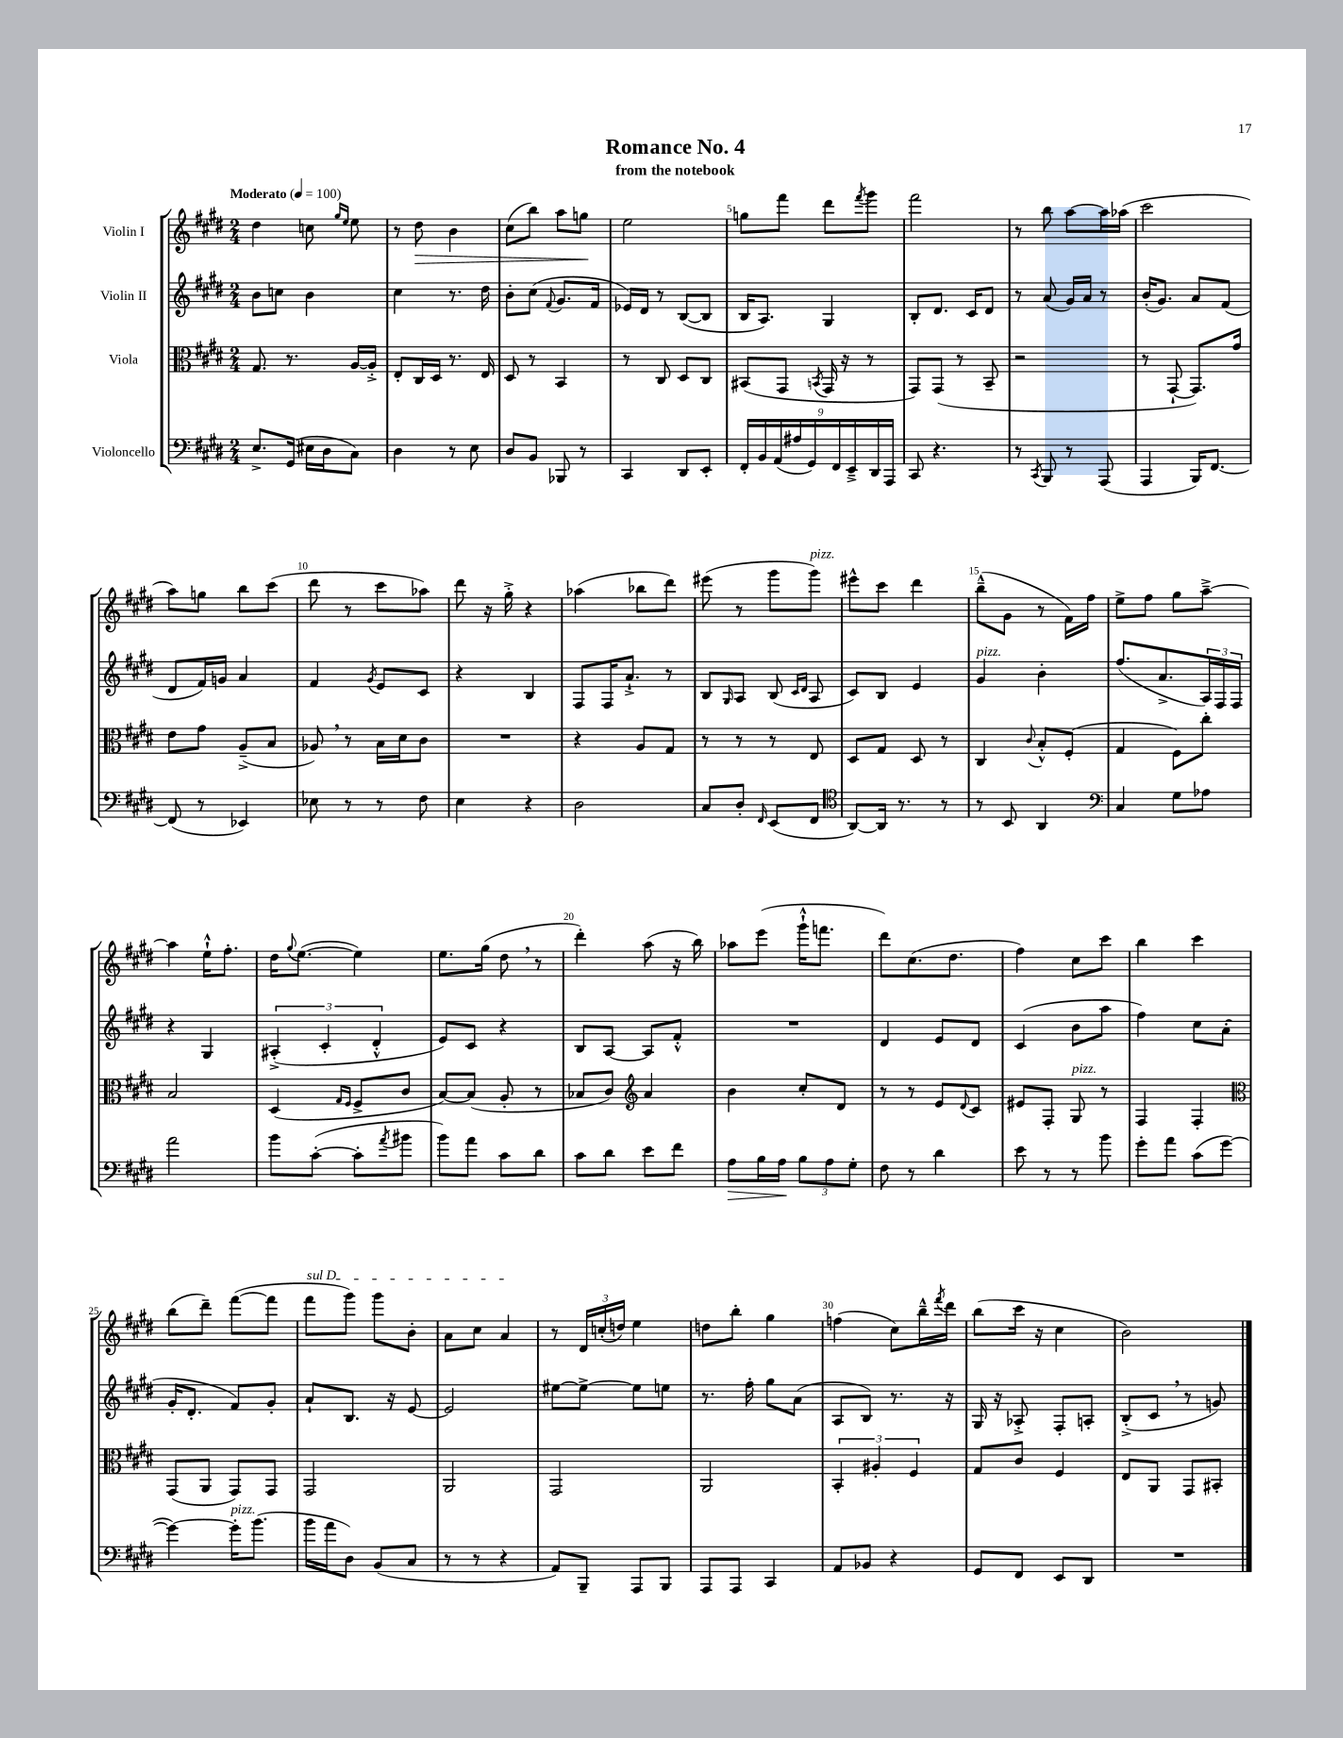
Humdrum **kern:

**kern	**dynam	**kern	**kern	**kern	**dynam
*part4	*part4	*part3	*part2	*part1	*part1
*staff4	*staff4	*staff3	*staff2	*staff1	*staff1
*I"Violoncello	*	*I"Viola	*I"Violin II	*I"Violin I	*
*clefF4	*	*clefC3	*clefG2	*clefG2	*
*k[f#c#g#d#]	*	*k[f#c#g#d#]	*k[f#c#g#d#]	*k[f#c#g#d#]	*
*M2/4	*	*M2/4	*M2/4	*M2/4	*
*MM100	*	*MM100	*MM100	*MM100	*
=1	=1	=1	=1	=1	=1
!	!	!	!	!LO:TX:a:B:t=Moderato	!
8.E^/L	.	8.G#/	8b\L	4dd#\	.
.	.	.	8ccn\J	.	.
(16GG#/Jk	.	8.r	.	.	.
16E#X\LL	.	.	4b\	8ccn\	.
16D#\J	.	.	.	.	.
.	.	.	.	16qqgg#/LL	.
.	.	.	.	16qqee/JJ	.
8C#\J)	.	[16A/LL	.	8ee\	.
.	.	16A'^/JJ]	.	.	.
=2	=2	=2	=2	=2	=2
4D#\	.	8E'/L	4cc#\	8r	.
!	!	!	!	!	!LO:HP:b
.	.	16C#/L	.	8dd#\	>
.	.	16D#/JJ	.	.	.
8r	.	8.r	8.r	4b\	.
8E\	.	.	.	.	.
.	.	16E/	16dd#\	.	.
=3	=3	=3	=3	=3	=3
8D#/L	.	8D#/	8b'\L	(8cc#\L	.
8BB/J	.	8r	(8cc#\J	8bb\J)	.
.	.	.	8qqf#/	.	.
8BBB-X/	.	4BB/	8.g#/L	8aa\L	.
8r	.	.	.	8ggn\J	.
.	.	.	16f#/Jk	.	.
.	.	.	.	.	]
=4	=4	=4	=4	=4	=4
4CC#/	.	8r	16e-X/LL)	2ee\	.
.	.	.	16d#/JJ	.	.
.	.	8C#/	8r	.	.
8DD#/L	.	8D#/L	([8B/L	.	.
8EE'/J	.	8C#/J	8B/J]	.	.
=5	=5	=5	=5	=5	=5
18FF#'/LL	.	(8BB#X/L	16B/KL	8ggn\L	.
18BB/	.	.	.	.	.
.	.	.	8.A/J)	.	.
(18AA/	.	.	.	.	.
.	.	8GG#/J	.	8fff#\J	.
18A#X/	.	.	.	.	.
18GG#/)	.	.	.	.	.
.	.	8qBBn/	.	.	.
.	.	16GG#/	4G#/	8ddd#\L	.
18FF#/	.	.	.	.	.
.	.	16r	.	.	.
18EE~^/	.	.	.	.	.
.	.	.	.	8qfff#/	.
.	.	8r	.	8ggg#\J	.
18DD#/	.	.	.	.	.
18AAA/JJ	.	.	.	.	.
=6	=6	=6	=6	=6	=6
8CC#/	.	8GG#/L)	8B'/L	2fff#\	.
4.r	.	(8GG#/J	8.d#/J	.	.
.	.	8r	.	.	.
.	.	.	16c#/KL	.	.
.	.	8BB~/	8d#/J	.	.
=7	=7	=7	=7	=7	=7
8r	.	2r	8r	8r	.
8qCC#/	.	.	.	.	.
8BBB/	.	.	(8a/	8bb\	.
8r	.	.	16g#/LL)	[8aa\L	.
.	.	.	16a/JJ	.	.
(8AAA/	.	.	8r	16aa\L]	.
.	.	.	.	(16aa-X\JJ	.
=8	=8	=8	=8	=8	=8
4AAA/	.	8r	(16b'/KL	2ccc#\	.
.	.	.	8.g#/J)	.	.
.	.	[8GG#`/	.	.	.
16BBB/KL)	.	8.GG#/L])	8a/L	.	.
[8.FF#/J	.	.	.	.	.
.	.	.	(8f#/J	.	.
.	.	16g#/Jk	.	.	.
!!LO:LB:g=z
=9	=9	=9	=9	=9	=9
(8FF#/]	.	8e\L	8d#/L	8aa\L)	.
8r	.	8g#\J	16f#/L)	8ggn\J	.
.	.	.	16gn/JJ	.	.
4EE-X/)	.	(8A~^/L	4a/	8bb\L	.
.	.	8B/J	.	(8ccc#\J	.
=10	=10	=10	=10	=10	=10
8E-X\	.	8A-X,/)	4f#/	8ddd#\	.
8r	.	8r	.	8r	.
.	.	.	8qg#/	.	.
8r	.	16B\LL	8e/L	8ccc#\L	.
.	.	16d#\J	.	.	.
8F#\	.	8c#\J	8c#/J	8aa-X\J)	.
=11	=11	=11	=11	=11	=11
4E\	.	2r	4r	8ddd#\	.
.	.	.	.	16r	.
.	.	.	.	16gg#'^\	.
4r	.	.	4B/	4r	.
=12	=12	=12	=12	=12	=12
2D#\	.	4r	8F#/L	(4aa-X\	.
.	.	.	16F#/K	.	.
.	.	.	8.a`^/J	.	.
.	.	8A/L	.	8bb-X\L	.
.	.	8G#/J	8r	8ddd#\J)	.
=13	=13	=13	=13	=13	=13
8C#/L	.	8r	8B/L	(8eee#X\	.
.	.	.	16qqG#/	.	.
8D#'/J	.	8r	8A/J	8r	.
16qqFF#/	.	.	.	.	.
(8EE/L	.	8r	(8B/	8ggg#\L	.
.	.	.	16qqc#/LL	.	.
.	.	.	16qqd#/JJ	.	.
!	!	!	!	!LO:TX:a:i:t=pizz.	!
8FF#/J	.	8E/	8A/	8ggg#\J)	.
=14	=14	=14	=14	=14	=14
*clefC4	*	*	*	*	*
[8AA/L)	.	8D#/L	8c#/L)	8eee#X^^\L	.
16AA/Jk]	.	8G#/J	8B/J	8ccc#\J	.
8.r	.	.	.	.	.
.	.	8D#/	4e/	4ddd#\	.
8r	.	8r	.	.	.
=15	=15	=15	=15	=15	=15
!	!	!	!LO:TX:a:i:t=pizz.	!	!
8r	.	4C#/	4g#/	(8bb~^^\L	.
8BB/	.	.	.	8g#\J	.
.	.	8qqc#/	.	.	.
4AA/	.	8B'^^/L	4b'\	8r	.
.	.	(8F#'/J	.	16f#\LL)	.
.	.	.	.	16ff#\JJ	.
=16	=16	=16	=16	=16	=16
*clefF4	*	*	*	*	*
4C#/	.	4G#/	(8.ff#/L	8ee^\L	.
.	.	.	.	8ff#\J	.
.	.	.	8.a^/	.	.
8G#\L	.	8F#\L)	.	8gg#\L	.
8A-X\J	.	8cc#'\J	24A/L)	[8aa~^\J	.
.	.	.	24F#/	.	.
.	.	.	24F#/JJ	.	.
!!LO:LB:g=z
=17	=17	=17	=17	=17	=17
2a\	.	2B/	4r	4aa\]	.
.	.	.	4G#/	16ee`^^\KL	.
.	.	.	.	8.ff#'\J	.
=18	=18	=18	=18	=18	=18
8b\L	.	(4D#/	(6A#X'^/	16dd#\KL	.
.	.	.	.	8qqgg#/	.
.	.	.	.	([8.ee\J	.
([8c#'\J	.	.	.	.	.
.	.	.	6c#'/	.	.
.	.	16qqG#/LL	.	.	.
.	.	16qqF#/JJ	.	.	.
8c#'\L]	.	8F#^/L	.	4ee\])	.
.	.	.	6d#'^^/	.	.
8qa/	.	.	.	.	.
8b#X\J	.	8c#/J	.	.	.
=19	=19	=19	=19	=19	=19
8b\L)	.	[8B/L)	8e/L)	8.ee\L	.
8a\J	.	(8B/J]	8c#/J	.	.
.	.	.	.	(16gg#\Jk	.
8c#\L	.	8A'/	4r	8dd#,\	.
8d#\J	.	8r	.	8r	.
=20	=20	=20	=20	=20	=20
8c#\L	.	8B-X/L	8B/L	4ddd#'\)	.
8d#\J	.	8c#/J)	[8A/J	.	.
*	*	*clefG2	*	*	*
8e\L	.	4a/	8A/L]	(8aa\	.
8f#\J	.	.	8f#'^^/J	16r	.
.	.	.	.	16bb\)	.
=21	=21	=21	=21	=21	=21
!	!LO:HP:b	!	!	!	!
8A\L	>	4b\	2r	8aa-X\L	.
16B\L	.	.	.	(8eee\J	.
16A\JJ	.	.	.	.	.
12B\L	]	8cc#'/L	.	16ggg#`^^\KL	.
.	.	.	.	8.fffn\J	.
12A\	.	.	.	.	.
.	.	8d#/J	.	.	.
12G#'\J	.	.	.	.	.
=22	=22	=22	=22	=22	=22
8F#\	.	8r	4d#/	8ddd#\L)	.
8r	.	8r	.	(8.cc#\	.
4d#\	.	8e/L	8e/L	.	.
.	.	.	.	8.dd#\J	.
.	.	8qqd#/	.	.	.
.	.	8c#/J	8d#/J	.	.
=23	=23	=23	=23	=23	=23
8e\	.	8e#X/L	(4c#/	4ff#\)	.
8r	.	8F#'/J	.	.	.
!	!	!LO:TX:a:i:t=pizz.	!	!	!
8r	.	8G#/	8b\L	8cc#\L	.
8b\	.	8r	8aa\J	8ccc#\J	.
=24	=24	=24	=24	=24	=24
8g#'\L	.	4F#/	4ff#\)	4bb\	.
8a\J	.	.	.	.	.
(8c#\L	.	4F#'/	8cc#\L	4ccc#\	.
[8g#\J	.	.	(8a'\J	.	.
!!LO:LB:g=z
=25	=25	=25	=25	=25	=25
*	*	*clefC3	*	*	*
4g#\_)	.	(8GG#/L	16g#'/KL	(8bb\L	.
.	.	.	8.d#'/J	.	.
.	.	8AA/J	.	8ddd#~\J)	.
!LO:TX:a:i:t=pizz.	!	!	!	!	!
16g#'\KL]	.	8GG#/L)	8f#/L)	([8fff#\L	.
(8.b\J	.	.	.	.	.
.	.	8GG#/J	8g#'/J	8fff#\J]	.
=26	=26	=26	=26	=26	=26
!	!	!	!	!LO:TX:a:i:t=sul D	!
16b\LL	.	2GG#/	8a`/L	8fff#\L	.
16a\J	.	.	.	.	.
8D#\J)	.	.	8.B/J	8ggg#\J)	.
(8BB/L	.	.	.	8ggg#\L	.
.	.	.	16r	.	.
8C#/J	.	.	[8e/	8b'\J	.
=27	=27	=27	=27	=27	=27
8r	.	2AA/	2e/]	8a\L	.
8r	.	.	.	8cc#\J	.
4r	.	.	.	4a/	.
=28	=28	=28	=28	=28	=28
8AA/L)	.	2GG#/	[8ee#X\L	8r	.
8BBB~/J	.	.	8ee#^\J_	24d#/LL	.
.	.	.	.	(24ccn'/	.
.	.	.	.	24ddn/JJ)	.
8AAA/L	.	.	8ee#\L]	4ee\	.
8BBB/J	.	.	8een\J	.	.
=29	=29	=29	=29	=29	=29
8AAA/L	.	2AA/	8.r	8ddn\L	.
8AAA/J	.	.	.	8bb'\J	.
.	.	.	16ff#'\	.	.
4CC#/	.	.	8gg#\L	4gg#\	.
.	.	.	(8a\J	.	.
=30	=30	=30	=30	=30	=30
8AA/L	.	6BB'/	8A/L	(4ffn\	.
8BB-X/J	.	.	8B/J)	.	.
.	.	6A#X'/	.	.	.
4r	.	.	8.r	8cc#\L)	.
.	.	6F#/	.	.	.
.	.	.	.	16bb~^^\L	.
.	.	.	.	8qfff#/	.
.	.	.	16r	16ddd#\JJ	.
=31	=31	=31	=31	=31	=31
8GG#/L	.	8G#/L	16G#/	(8bb\L	.
.	.	.	16r	.	.
8FF#/J	.	8c#/J	8A-X'^/	16ccc#\Jk	.
.	.	.	.	16r	.
8EE/L	.	4F#/	8F#'/L	4cc#\	.
8DD#/J	.	.	8An'/J	.	.
=32	=32	=32	=32	=32	=32
2r	.	8E/L	(8B'^/L	2b\)	.
.	.	8AA/J	8c#,/J	.	.
.	.	8GG#/L	8r	.	.
.	.	8BB#X'/J	8gn/)	.	.
==	==	==	==	==	==
*-	*-	*-	*-	*-	*-
